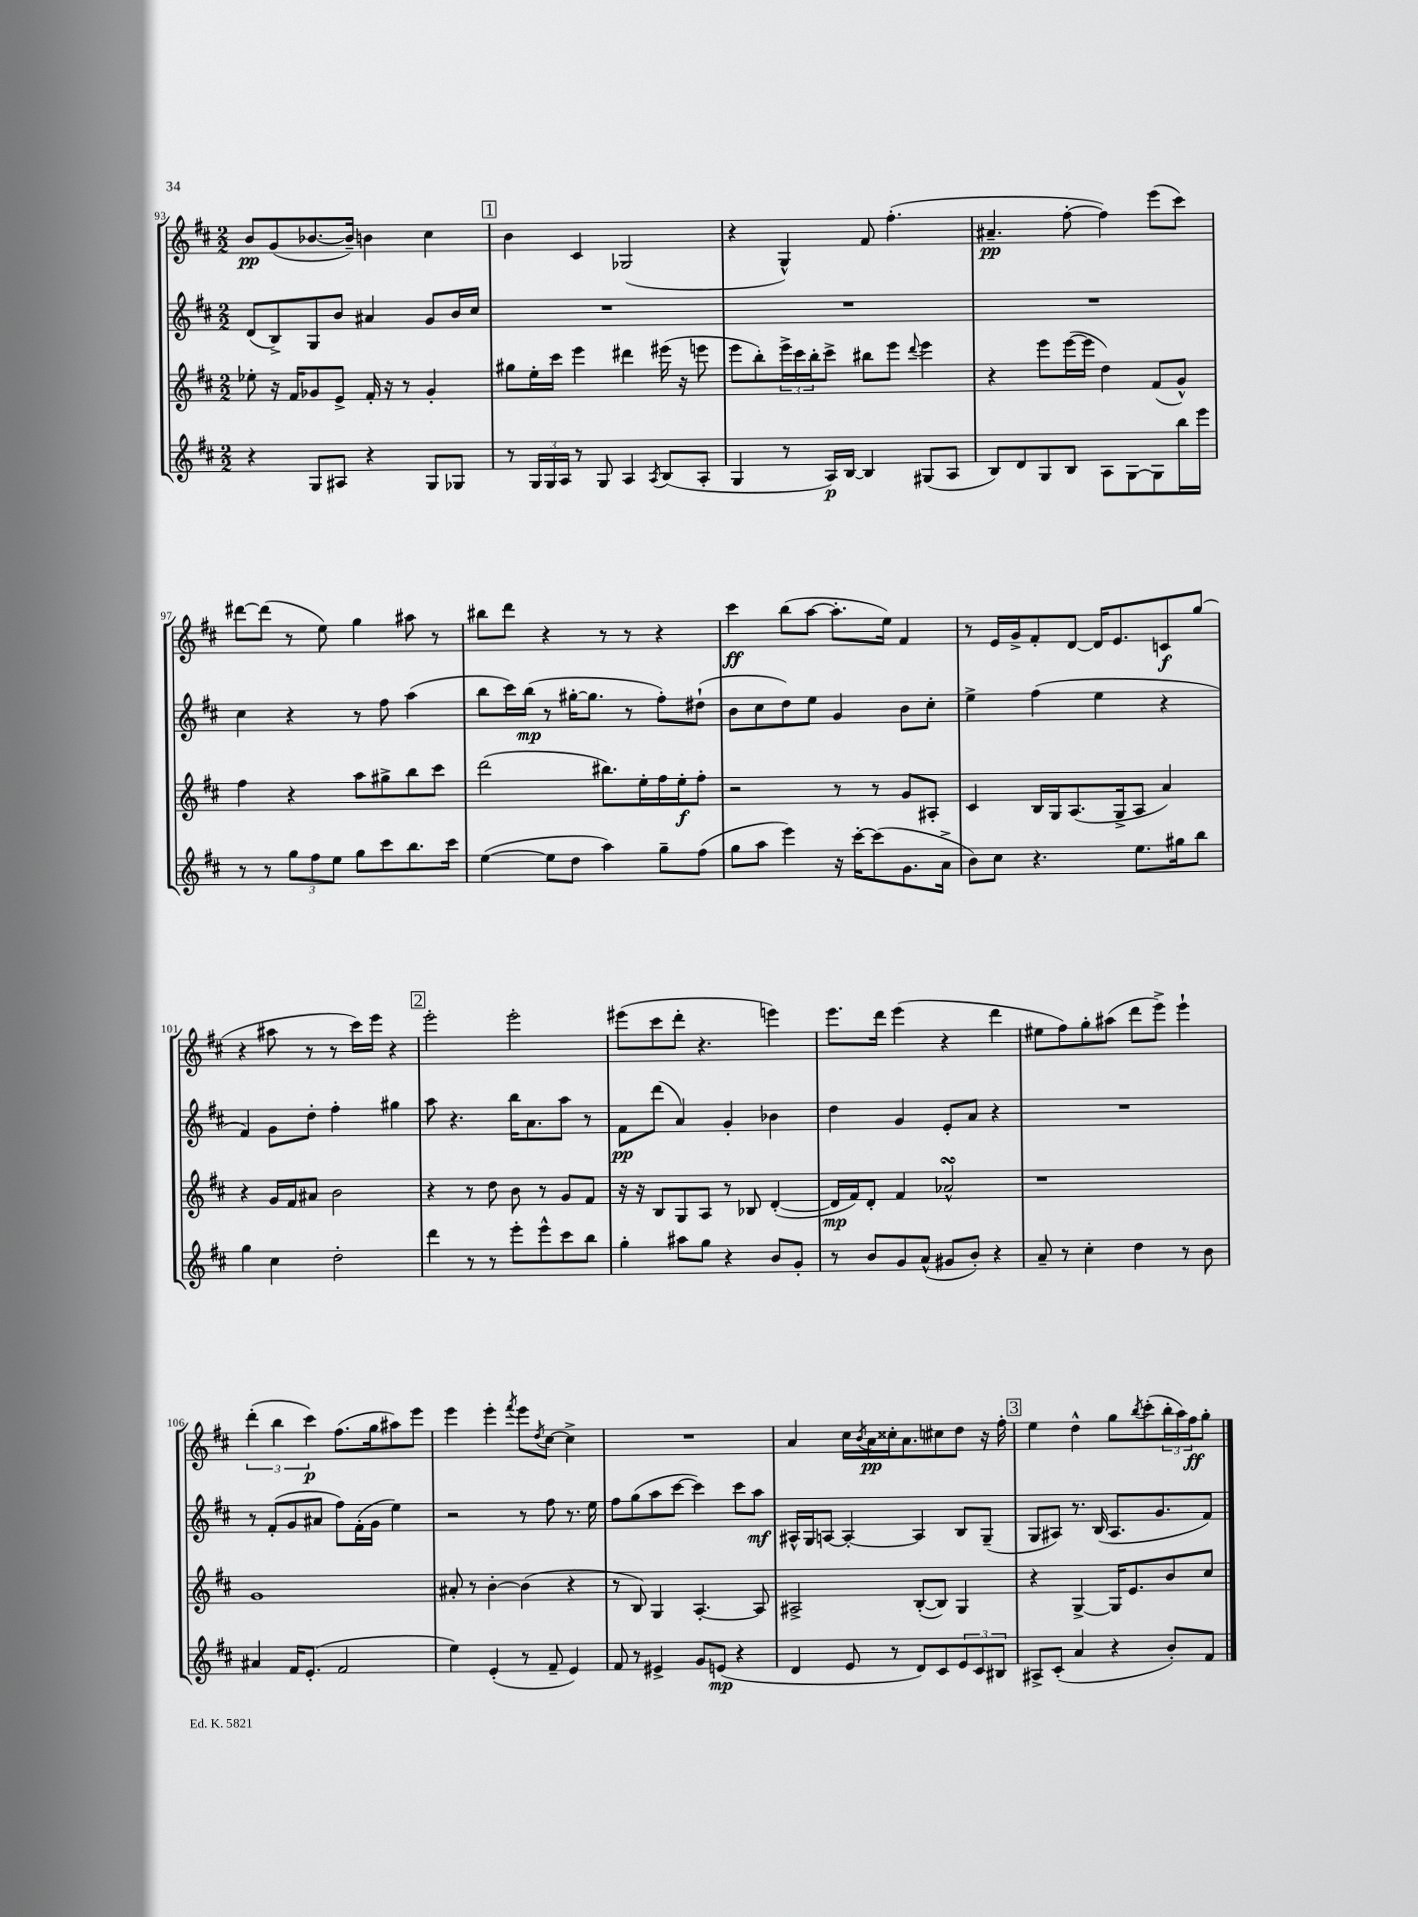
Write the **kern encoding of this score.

**kern	**kern	**kern	**kern
*staff4	*staff3	*staff2	*staff1
*clefG2	*clefG2	*clefG2	*clefG2
*k[f#c#]	*k[f#c#]	*k[f#c#]	*k[f#c#]
*M2/2	*M2/2	*M2/2	*M2/2
4r	8ee-'\	(8d/L	8b/L
.	16r	8B^/)	(8g/
.	16f#/LK	.	.
8G/L	8g-/	8G/	[8.b-/
8A#/J	8e^/J	8b/J	.
.	.	.	16b-~/]Jk)
4r	16f#'/	4a#/	4b\
.	16r	.	.
.	8r	.	.
8G/L	4g-'/	8g/L	4cc#\
8G-/J	.	16b/L	.
.	.	16cc#/JJ	.
=	=	=	=
8r	8gg#\L	1r	4b\
24G/LL	16ee'\L	.	.
24G/	.	.	.
.	16ccc#\JJ	.	.
24A/JJ	.	.	.
8r	4eee\	.	4c#/
8G/	.	.	.
4A/	4ddd#\	.	(2G-/
8qA/	.	.	.
(8B/L	(16eee#\	.	.
.	16r	.	.
8A'/J	8eee\	.	.
=	=	=	=
4G/	8eee\L	1r	4r
.	8bb'\)	.	.
8r	24eee^\L	.	4G^^/)
.	24ccc#\	.	.
.	24bb'\J	.	.
16A/LL)	8ccc#^\J	.	.
[16B/JJ	.	.	.
4B/]	8bb#\L	.	8f#/
.	8eee\J	.	(4.ff#'\
.	8qqddd/	.	.
(8G#/L	4eee\	.	.
8A/J	.	.	.
=	=	=	=
8B/L)	4r	1r	4.a#~/
8d/	.	.	.
8G/	8eee\L	.	.
8B/J	([16eee\L	.	[8ff#'\
.	16eee\]JJ	.	.
8A\L	4dd\)	.	4ff#\])
[8G\	.	.	.
8G\]	(8f#/L	.	(8eee\L
16bb\L	8g^^/J)	.	8ccc#\J)
16eee\JJ	.	.	.
=	=	=	=
8r	4ff#\	4cc#\	[8ddd#\L
8r	.	.	(8ddd#\]J
12gg\L	4r	4r	8r
12ff#\	.	.	.
.	.	.	8ee\)
12ee\J	.	.	.
8gg\L	8aa\L	8r	4gg\
8ccc#\	8gg#^\	8ff#\	.
8.bb\	8bb\	(4aa\	8aa#\
.	8ccc#\J	.	8r
16ccc#\Jk	.	.	.
=	=	=	=
([4ee\	(2ddd\	8bb\L	8bb#\L
.	.	16ccc#\L)	8ddd\J
.	.	(16bb\JJ	.
8ee\]L	.	8r	4r
8dd\J	.	[16gg#'\LK	.
.	.	8.gg#\]J	.
4aa\)	8.bb#\L)	.	8r
.	.	8r	8r
.	16ee'\L	.	.
8gg~\L	16ff#\	8ff#'\L)	4r
.	16ee'\J	.	.
(8ff#\J	8ff#'\J	(8dd#`\J	.
=	=	=	=
8gg\L	2r	8b\L	4ccc#\
8aa\J	.	8cc#\	.
4eee\)	.	8dd\)	(8bb\L
.	.	8ee\J	[8aa\J
16r	8r	4g/	8.aa'\]L
[16ccc#'\LK	.	.	.
(8ccc#\]	8r	.	.
.	.	.	16ee\Jk)
8.g\	8g/L	8b\L	4f#/
.	8A#'/J	8cc#'\J	.
16a^\Jk	.	.	.
=	=	=	=
8b\L)	4c#/	4ee^\	8r
8cc#\J	.	.	16e/LL
.	.	.	16g^/J
4.r	16B/LL	(4ff#\	8f#'/
.	16G/J	.	.
.	(8.A/	.	[8d/J
.	.	4ee\	16d/]LK
.	16G^/k	.	8.e/
8.ee\L	8A/J	.	.
.	4a/)	4r	8c/
16gg#\k	.	.	.
8bb\J	.	.	(8gg/J
=	=	=	=
4gg\	4r	4f#/)	4r
4cc#\	16g/LL	8g\L	8aa#\
.	16f#/J	.	.
.	8a#/J	8dd'\J	8r
2dd'\	2b\	4ff#'\	8r
.	.	.	16ccc#\LL)
.	.	.	16eee\JJ
.	.	4gg#\	4r
=	=	=	=
4ddd\	4r	8aa\	2eee'\
.	.	4.r	.
8r	8r	.	.
8r	8dd\	.	.
8eee'\L	8b\	16bb\LK	2eee'\
.	.	8.a\	.
8eee^^\	8r	.	.
8ccc#\	8g/L	8aa\J	.
8bb\J	8f#/J	8r	.
=	=	=	=
4gg'\	16r	8f#\L	(8eee#\L
.	16r	.	.
.	8B/L	(8ddd\J	8ccc#\
8aa#\L	8G/	4a/)	8ddd'\J
8gg\J	8A/J	.	4.r
4r	8r	4g'/	.
.	8B-/	.	.
8b/L	([4d'/	4b-\	4eee\)
8g'/J	.	.	.
=	=	=	=
8r	16d/]LL	4dd\	8.eee\L
.	16f#/J)	.	.
8b/L	8d'/J	.	.
.	.	.	16ddd\Jk
8g/	4f#/	4g/	(4eee\
(8a^^/J	.	.	.
8g#/L	2a-^^/	8e'/L	4r
8b'/J)	.	8a/J	.
4r	.	4r	4ddd\
=	=	=	=
8a~/	1r	1r	8ee#\L
8r	.	.	8ff#\)
4cc#'\	.	.	8gg'\
.	.	.	(8aa#\J
4dd\	.	.	8ddd\L
.	.	.	8eee^\J)
8r	.	.	4eee`\
8b\	.	.	.
=	=	=	=
4a#/	1g	8r	(6ddd'\
.	.	(8f#'/L	.
.	.	.	6bb\
16f#/LK	.	8g/	.
(8.e'/J	.	.	.
.	.	.	6ccc#\)
.	.	8a#/J	.
2f#/	.	8ff#\L)	(8.ff#\L
.	.	(16f#'\L	.
.	.	16g\JJ	16gg\k
.	.	4ee\)	8aa#\)
.	.	.	8eee\J
=	=	=	=
4ee\)	8a#'/	2r	4eee\
.	8r	.	.
(4e'/	[4b'\	.	4eee'\
.	.	.	8qfff#/
8r	(4b\]	8r	8eee\L
.	.	.	8qdd/
8f#~/	.	8ff#\	[8cc#\J
4e/)	4r	8.r	4cc#^\]
.	.	16ee\	.
=	=	=	=
8f#/	8r	8ff#\L	1r
8r	8B/)	(8gg\	.
4e#^/	4G/	8aa\	.
.	.	[8ccc#\J	.
8g/L	[4.A'/	4ccc#\])	.
(8e/J	.	.	.
4r	.	8ccc#\L	.
.	8A/]	8aa\J	.
=	=	=	=
4d/	2A#^/	16A#^^/LL	4a/
.	.	16G/J	.
.	.	[8A/J	.
8e/	.	4A'/_	16cc#\LL
.	.	.	8qb/
.	.	.	16a\
8r	.	.	16cc##'\J
.	.	.	8.a\
8d/L)	([8B'/L	4A/]	.
8c#/	8B/]J)	.	8cc#\
12e/	4G/	8B/L	8dd\J
12c#/	.	.	.
.	.	(8G~/J	16r
12B#/J	.	.	.
.	.	.	16ff#'\
=	=	=	=
8A#^/L	4r	8G/L	4ee\
(8c#'/J	.	8A#/J)	.
4a/	[4G^/	8.r	4dd^^\
.	.	(16B/	.
4r	16G/]LK	8.A#/L	8gg\L
.	8.e/	.	.
.	.	.	8qbb/
.	.	.	(8ccc#'\
.	.	8.g/	.
8b'/L)	8b/	.	24bb'\L
.	.	.	24aa\)
.	.	.	24ff#\J
8f#/J	8cc#/J	8f#/J)	8gg'\J
==	==	==	==
*-	*-	*-	*-
